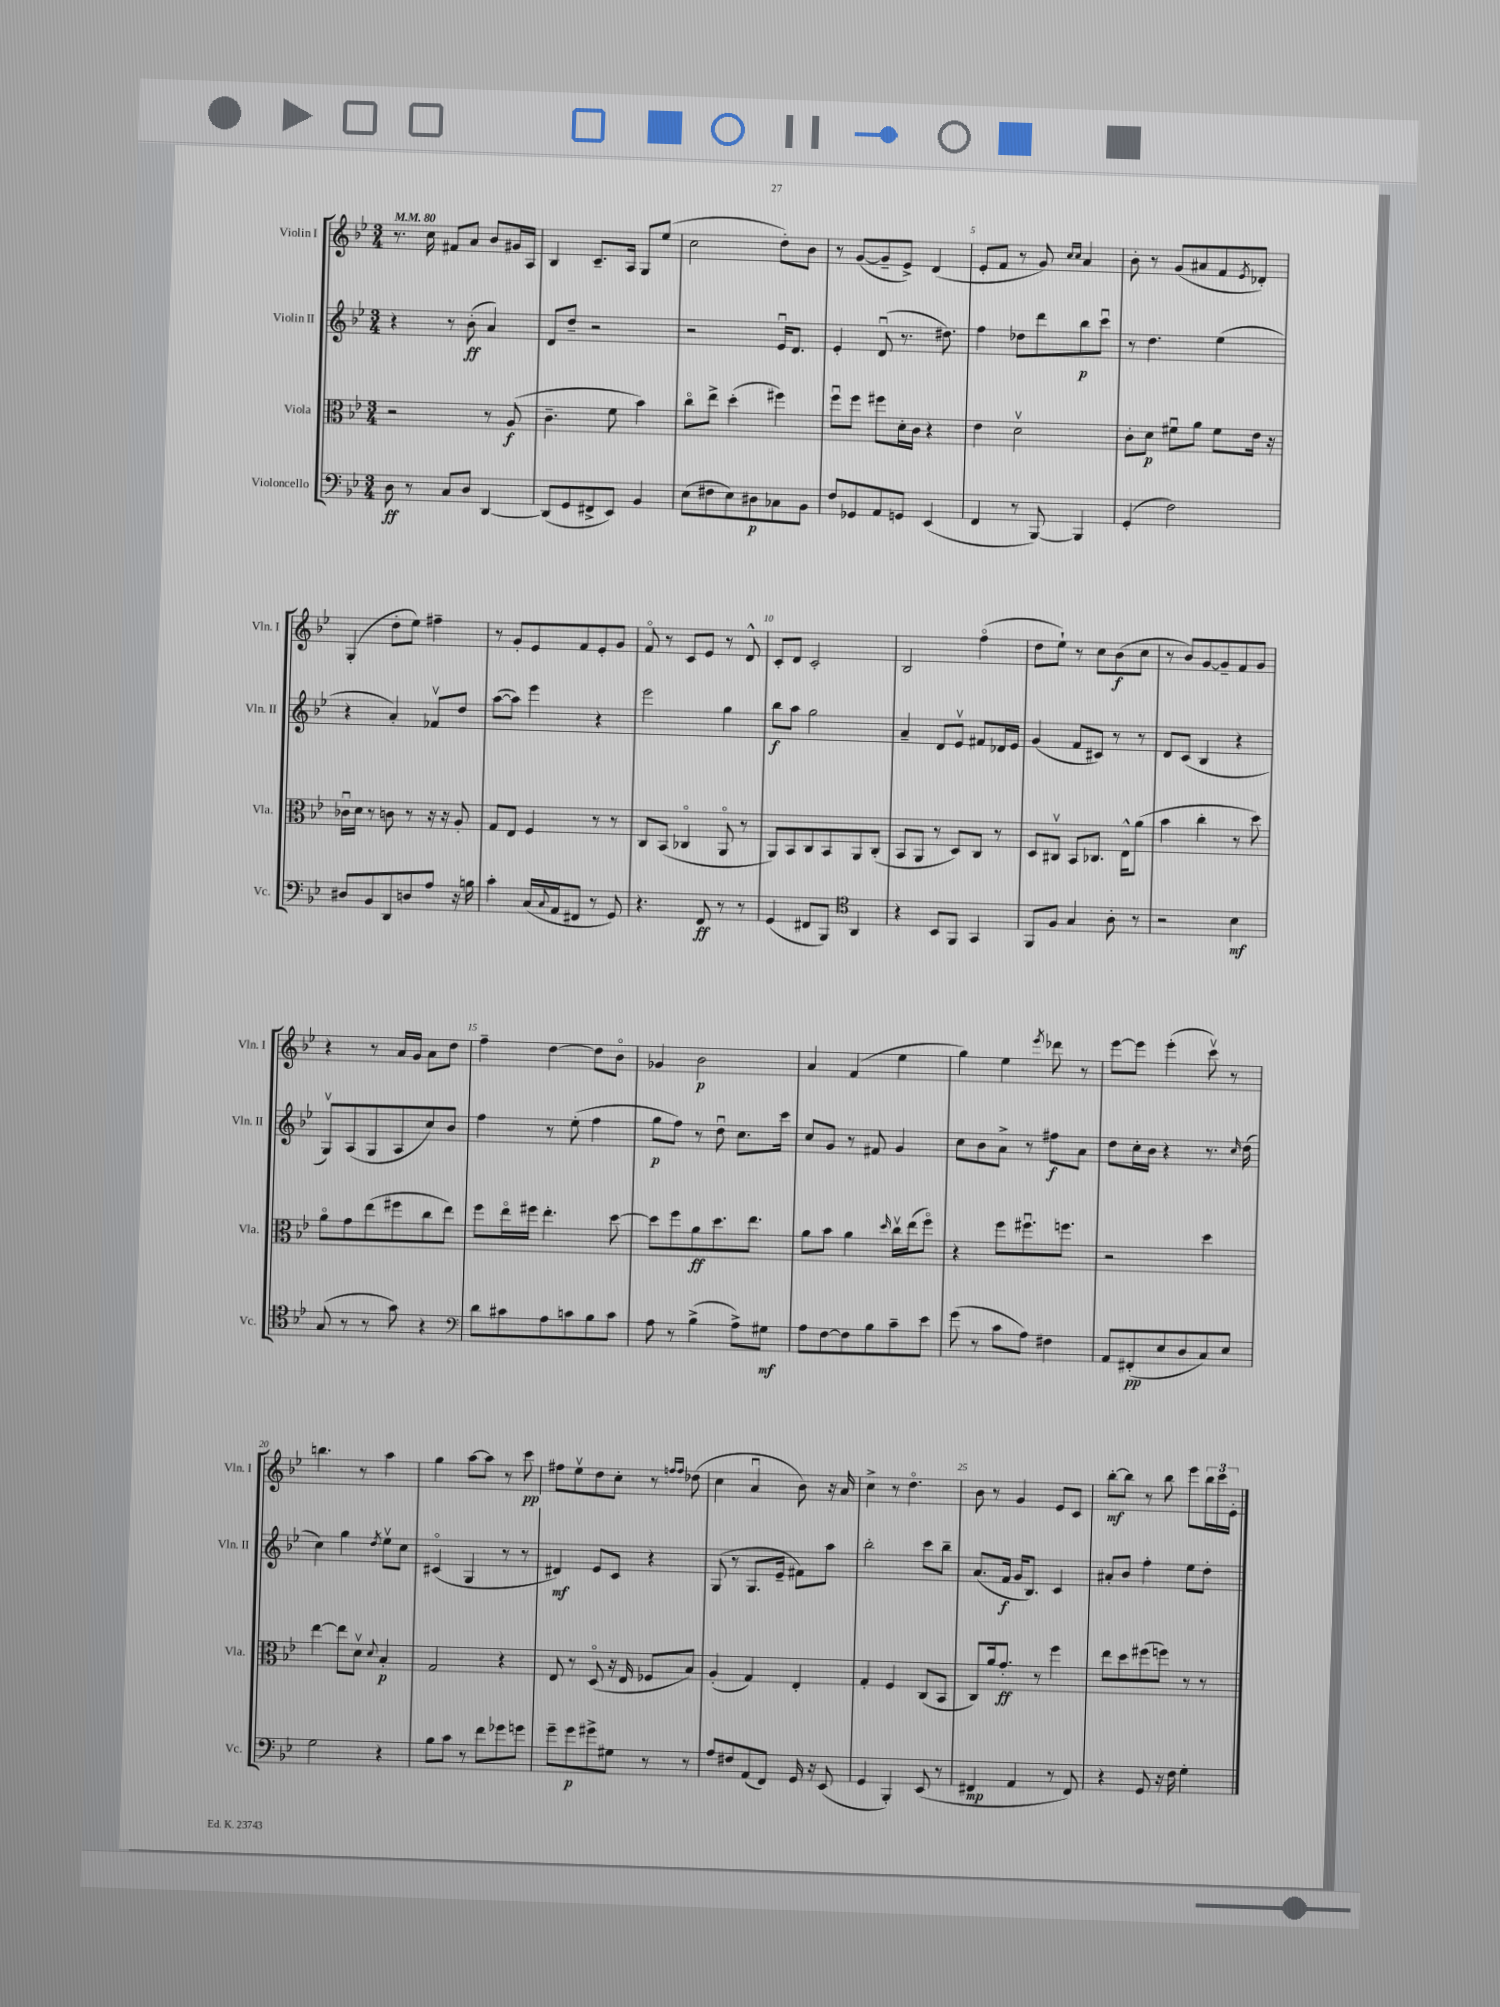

**kern	**dynam	**kern	**dynam	**kern	**dynam	**kern	**dynam
*part4	*part4	*part3	*part3	*part2	*part2	*part1	*part1
*staff4	*staff4	*staff3	*staff3	*staff2	*staff2	*staff1	*staff1
*I"Violoncello	*	*I"Viola	*	*I"Violin II	*	*I"Violin I	*
*I'Vc.	*	*I'Vla.	*	*I'Vln. II	*	*I'Vln. I	*
*clefF4	*	*clefC3	*	*clefG2	*	*clefG2	*
*k[b-e-]	*	*k[b-e-]	*	*k[b-e-]	*	*k[b-e-]	*
*M3/4	*	*M3/4	*	*M3/4	*	*M3/4	*
*MM80	*	*MM80	*	*MM80	*	*MM80	*
=1	=1	=1	=1	=1	=1	=1	=1
8D\	ff	2r	.	4r	.	8.r	.
8r	.	.	.	.	.	.	.
.	.	.	.	.	.	16cc\	.
8C/L	.	.	.	8r	.	8f#X/L	.
8D/J	.	.	.	(8b-'\	ff	8a/J	.
[4DD/	.	8r	.	4a/)	.	8b-/L	.
.	.	(8A/	f	.	.	16g#X/L	.
.	.	.	.	.	.	16A/JJ	.
=2	=2	=2	=2	=2	=2	=2	=2
(8DD/L]	.	4.c~\	.	8d/L	.	4B-/	.
8GG/	.	.	.	8dd~/J	.	.	.
8FF#X^/	.	.	.	2r	.	8.c~/L	.
8EE-/J)	.	8f\	.	.	.	.	.
.	.	.	.	.	.	16A/Jk	.
4BB-/	.	4b-\)	.	.	.	8G/L	.
.	.	.	.	.	.	(8ee-/J	.
=3	=3	=3	=3	=3	=3	=3	=3
(8E-\L	.	8cc\L	.	2r	.	2cc\	.
8F#X\	.	8ee-^\J	.	.	.	.	.
8E-\)	.	(4dd'\	.	.	.	.	.
8D#X\	p	.	.	.	.	.	.
8C-X\	.	4ff#X\)	.	16e-u/KL	.	8dd'\L)	.
.	.	.	.	8.d/J	.	.	.
8BB-\J	.	.	.	.	.	8b-\J	.
=4	=4	=4	=4	=4	=4	=4	=4
8F/L	.	8ffu\L	.	4e-'/	.	8r	.
8GG-X/	.	8ff\J	.	.	.	([8g/L	.
8AA/	.	8ff#X\L	.	(8du/	.	8g~/]	.
8GGn/J	.	16d'\L	.	8.r	.	8e-^/J)	.
.	.	16c\JJ	.	.	.	.	.
(4EE-/	.	4r	.	.	.	(4d/	.
.	.	.	.	8.dd#X\)	.	.	.
=5	=5	=5	=5	=5	=5	=5	=5
4FF/	.	4e-\	.	4ff\	.	8e-'/L	.
.	.	.	.	.	.	8f/J	.
8r	.	2dv\	.	8dd-X\L	.	8r	.
[8BBB-/)	.	.	.	8ddd\	.	8g/)	.
.	.	.	.	.	.	16qqcc/LL	.
.	.	.	.	.	.	16qqcc/JJ	.
4BBB-/]	.	.	.	8bb-\	p	4a/	.
.	.	.	.	8cccu\J	.	.	.
=6	=6	=6	=6	=6	=6	=6	=6
(4GG'/	.	8c'\L	.	8r	.	8b-'\	.
.	.	8d\J	p	4.dd\	.	8r	.
2F\)	.	8f#Xu\L	.	.	.	(8g/L	.
.	.	8a\J	.	.	.	8a#X/	.
.	.	8f#\L	.	(4ee-\	.	8f/	.
.	.	.	.	.	.	8qe-/	.
.	.	16e-\Jk	.	.	.	8d-X'/J)	.
.	.	16r	.	.	.	.	.
!!LO:LB:g=z
=7	=7	=7	=7	=7	=7	=7	=7
8D#X/L	.	16c-Xu\LL	.	4r	.	(4G'/	.
.	.	16d\JJ	.	.	.	.	.
8BB-/	.	8r	.	.	.	.	.
8DD/	.	8cn\	.	4a'/)	.	8dd'\L	.
8Dn/	.	8r	.	.	.	8ee-\J)	.
8A/J	.	16r	.	8f-Xv/L	.	4ff#X~\	.
.	.	16r	.	.	.	.	.
16r	.	8A'/	.	8dd/J	.	.	.
16Bn\	.	.	.	.	.	.	.
=8	=8	=8	=8	=8	=8	=8	=8
4c'\	.	8G/L	.	([8aa\L	.	8r	.
.	.	8E-/J	.	8aa\J])	.	8g'/L	.
(16C/LL	.	4F/	.	4eee-\	.	8e-/	.
8qqC/	.	.	.	.	.	.	.
16AA/J	.	.	.	.	.	.	.
8FF#X/J	.	.	.	.	.	8f/	.
8r	.	8r	.	4r	.	8e-'/	.
8GG/)	.	8r	.	.	.	8g/J	.
=9	=9	=9	=9	=9	=9	=9	=9
4.r	.	8C/L	.	2eee-\	.	8f/	.
.	.	(8BB-/J	.	.	.	8r	.
.	.	4C-X/	.	.	.	8c/L	.
8FF/	ff	.	.	.	.	8e-/J	.
8r	.	8AA/	.	4gg\	.	8r	.
8r	.	8r	.	.	.	8d^^/	.
=10	=10	=10	=10	=10	=10	=10	=10
(4GG/	.	8AA/L)	.	8bb-\L	f	8c'/L	.
.	.	8BB-/	.	8aa\J	.	8d/J	.
8FF#X/L	.	8C/	.	2gg\	.	2c'/	.
8BBB-/J)	.	8BB-/	.	.	.	.	.
*clefC4	*	*	*	*	*	*	*
4AA/	.	8AA/	.	.	.	.	.
.	.	(8C'/J	.	.	.	.	.
=11	=11	=11	=11	=11	=11	=11	=11
4r	.	8BB-/L	.	4a~/	.	2B-/	.
.	.	8AA/J	.	.	.	.	.
8BB-/L	.	8r	.	8d/L	.	.	.
8FF/J	.	8D/L)	.	8e-v/J	.	.	.
4GG/	.	8C/J	.	8f#X/L	.	(4ff\	.
.	.	8r	.	16d-X/L	.	.	.
.	.	.	.	16e-/JJ	.	.	.
=12	=12	=12	=12	=12	=12	=12	=12
8FF/L	.	8D/L	.	(4g/	.	8dd\L	.
8F/J	.	8C#Xv/J	.	.	.	8ee-`\J)	.
4G/	.	8BB-/L	.	8f/L	.	8r	.
.	.	8.C-X/J	.	8c#X/J)	.	8cc\L	.
8A'\	.	.	.	8r	.	(8b-\	f
.	.	16E-^^\KL	.	.	.	.	.
8r	.	(8a\J	.	8r	.	8cc\J	.
=13	=13	=13	=13	=13	=13	=13	=13
2r	.	4b-\	.	8d/L	.	8r	.
.	.	.	.	(8c/J	.	8b-/L)	.
.	.	4cc'\	.	4B-/	.	[8g/	.
.	.	.	.	.	.	8g~/]	.
4B-\	mf	8r	.	4r	.	8f/	.
.	.	8dd\)	.	.	.	8g/J	.
!!LO:LB:g=z
=14	=14	=14	=14	=14	=14	=14	=14
(8G/	.	8a\L	.	8Gv/L)	.	4r	.
8r	.	8g\	.	(8A/	.	.	.
8r	.	(8ee-\	.	8G/	.	8r	.
8g\)	.	8ff#X\	.	8A/	.	16a/LL	.
.	.	.	.	.	.	16g/JJ	.
4r	.	8cc\	.	8cc/)	.	8a\L	.
.	.	8ee-\J)	.	8b-/J	.	8dd\J	.
=15	=15	=15	=15	=15	=15	=15	=15
*clefF4	*	*	*	*	*	*	*
8d\L	.	8ff\L	.	4ff\	.	4ff~\	.
8c#X\	.	16ee-\L	.	.	.	.	.
.	.	16ff#X\JJ	.	.	.	.	.
8A\	.	4.ee-'\	.	8r	.	[4dd\	.
8cn\	.	.	.	(8ee-'\	.	.	.
8B-\	.	.	.	4ff\	.	8dd\L]	.
8c\J	.	[8dd\	.	.	.	8b-\J	.
=16	=16	=16	=16	=16	=16	=16	=16
8A\	.	8dd\L]	.	8gg\L	p	4g-X/	.
8r	.	8ff\	.	8ff\J)	.	.	.
(4B-^\	.	8a\	ff	8r	.	2b-\	p
.	.	8.dd\	.	8ddu\	.	.	.
8A^\L)	.	.	.	8.cc\L	.	.	.
.	.	8.ee-\J	.	.	.	.	.
8G#X\J	mf	.	.	.	.	.	.
.	.	.	.	16ccc\Jk	.	.	.
=17	=17	=17	=17	=17	=17	=17	=17
8A\L	.	8a\L	.	8cc/L	.	4a/	.
[8F\	.	8b-\J	.	8g/J	.	.	.
8F\]	.	4a\	.	8r	.	(4f/	.
8B-\	.	.	.	8f#X/	.	.	.
.	.	16qqdd/	.	.	.	.	.
8c~\	.	16ccv\LL	.	4g/	.	4ee-\	.
.	.	(16ee-\J	.	.	.	.	.
8e-\J	.	8ff\J)	.	.	.	.	.
=18	=18	=18	=18	=18	=18	=18	=18
(8g\	.	4r	.	8cc\L	.	4gg\)	.
8r	.	.	.	8b-\	.	.	.
8c\L	.	8ff\L	.	8a^\J	.	4ee-\	.
8A\J)	.	8.ff#Xu\	.	8r	.	.	.
.	.	.	.	.	.	8qeee-/	.
4F#X\	.	.	.	8ff#X\L	f	8ddd-X\	.
.	.	8.ffn\J	.	.	.	.	.
.	.	.	.	8a\J	.	8r	.
=19	=19	=19	=19	=19	=19	=19	=19
8AA/L	.	2r	.	8dd\L	.	[8eee-\L	.
(8FF#X'/	pp	.	.	16cc'\L	.	8eee-\J]	.
.	.	.	.	16b-\JJ	.	.	.
8E-/	.	.	.	4r	.	(4eee-'\	.
8D/	.	.	.	.	.	.	.
8C/)	.	4dd\	.	8.r	.	8cccv\)	.
8E-/J	.	.	.	.	.	8r	.
.	.	.	.	16qqcc/	.	.	.
.	.	.	.	(16dd\	.	.	.
!!LO:LB:g=z
=20	=20	=20	=20	=20	=20	=20	=20
2G\	.	[4ee-\	.	4cc\)	.	4.bbn\	.
.	.	8ee-\L]	.	4gg\	.	.	.
.	.	8dv\J	.	.	.	8r	.
.	.	8qqd/	.	8qdd/	.	.	.
4r	.	4B-'/	p	8ee-v\L	.	4aa\	.
.	.	.	.	8cc\J	.	.	.
=21	=21	=21	=21	=21	=21	=21	=21
8B-\L	.	2G/	.	(4c#X/	.	4gg\	.
8c\J	.	.	.	.	.	.	.
8r	.	.	.	4G/	.	[8aa\L	.
8f\L	.	.	.	.	.	8aa\J]	.
8g-X\	.	4r	.	8r	.	8r	.
8gn\J	.	.	.	8r	.	8ccc\	pp
=22	=22	=22	=22	=22	=22	=22	=22
8g~\L	.	8E-/	.	4d#X/)	mf	8ff#X\L	.
8g\	p	8r	.	.	.	8ee-v\	.
8g#X^\	.	(8D/	.	8e-/L	.	8dd\	.
8G#X\J	.	16r	.	8c/J	.	8cc'\J	.
.	.	16E-/	.	.	.	.	.
8r	.	8F-X/L	.	4r	.	8r	.
.	.	.	.	.	.	16qqffn/LL	.
.	.	.	.	.	.	16qqff/JJ	.
8r	.	8B-/J)	.	.	.	(8dd-X\	.
=23	=23	=23	=23	=23	=23	=23	=23
8A/L	.	(4A'/	.	(8G/	.	4cc\	.
8F#X/	.	.	.	8r	.	.	.
(8AA/	.	4G/)	.	8.G/L	.	4au/	.
8FF/J)	.	.	.	.	.	.	.
.	.	.	.	16e-~/Jk	.	.	.
16GG/	.	4E-'/	.	8f#X\L)	.	8b-\)	.
16r	.	.	.	.	.	.	.
(8EE-/	.	.	.	8aa\J	.	16r	.
.	.	.	.	.	.	16a/	.
=24	=24	=24	=24	=24	=24	=24	=24
4GG/	.	4G'/	.	2bb-'\	.	4cc^\	.
4BBB-'/)	.	4F/	.	.	.	8r	.
.	.	.	.	.	.	4.dd\	.
(8EE-/	.	(8C/L	.	8ccc\L	.	.	.
8r	.	8BB-/J	.	8bb-~\J	.	.	.
=25	=25	=25	=25	=25	=25	=25	=25
4FF#X/	mp	8C/L)	.	(8.a/L	.	8b-\	.
.	.	16a/k	.	.	.	8r	.
.	.	8.g'/J	ff	16f/Jk	f	.	.
4AA/	.	.	.	16g/KL	.	4g/	.
.	.	.	.	8.B-/J)	.	.	.
.	.	8r	.	.	.	.	.
8r	.	4ff\	.	4c/	.	8e-/L	.
8FF#/)	.	.	.	.	.	8c/J	.
=26	=26	=26	=26	=26	=26	=26	=26
4r	.	8ee-\L	.	8a#X'/L	.	[8bb-'\L	mf
.	.	8dd\	.	8b-/J	.	8bb-\J]	.
8GG/	.	(8ff#X\	.	4ff'\	.	8r	.
16r	.	8ffn\J)	.	.	.	8bb-\	.
16F\	.	.	.	.	.	.	.
4G'\	.	8r	.	8ee-\L	.	8eee-\L	.
.	.	8r	.	8dd'\J	.	24bb-\L	.
.	.	.	.	.	.	24ccc\	.
.	.	.	.	.	.	24e-'\JJ	.
==	==	==	==	==	==	==	==
*-	*-	*-	*-	*-	*-	*-	*-
